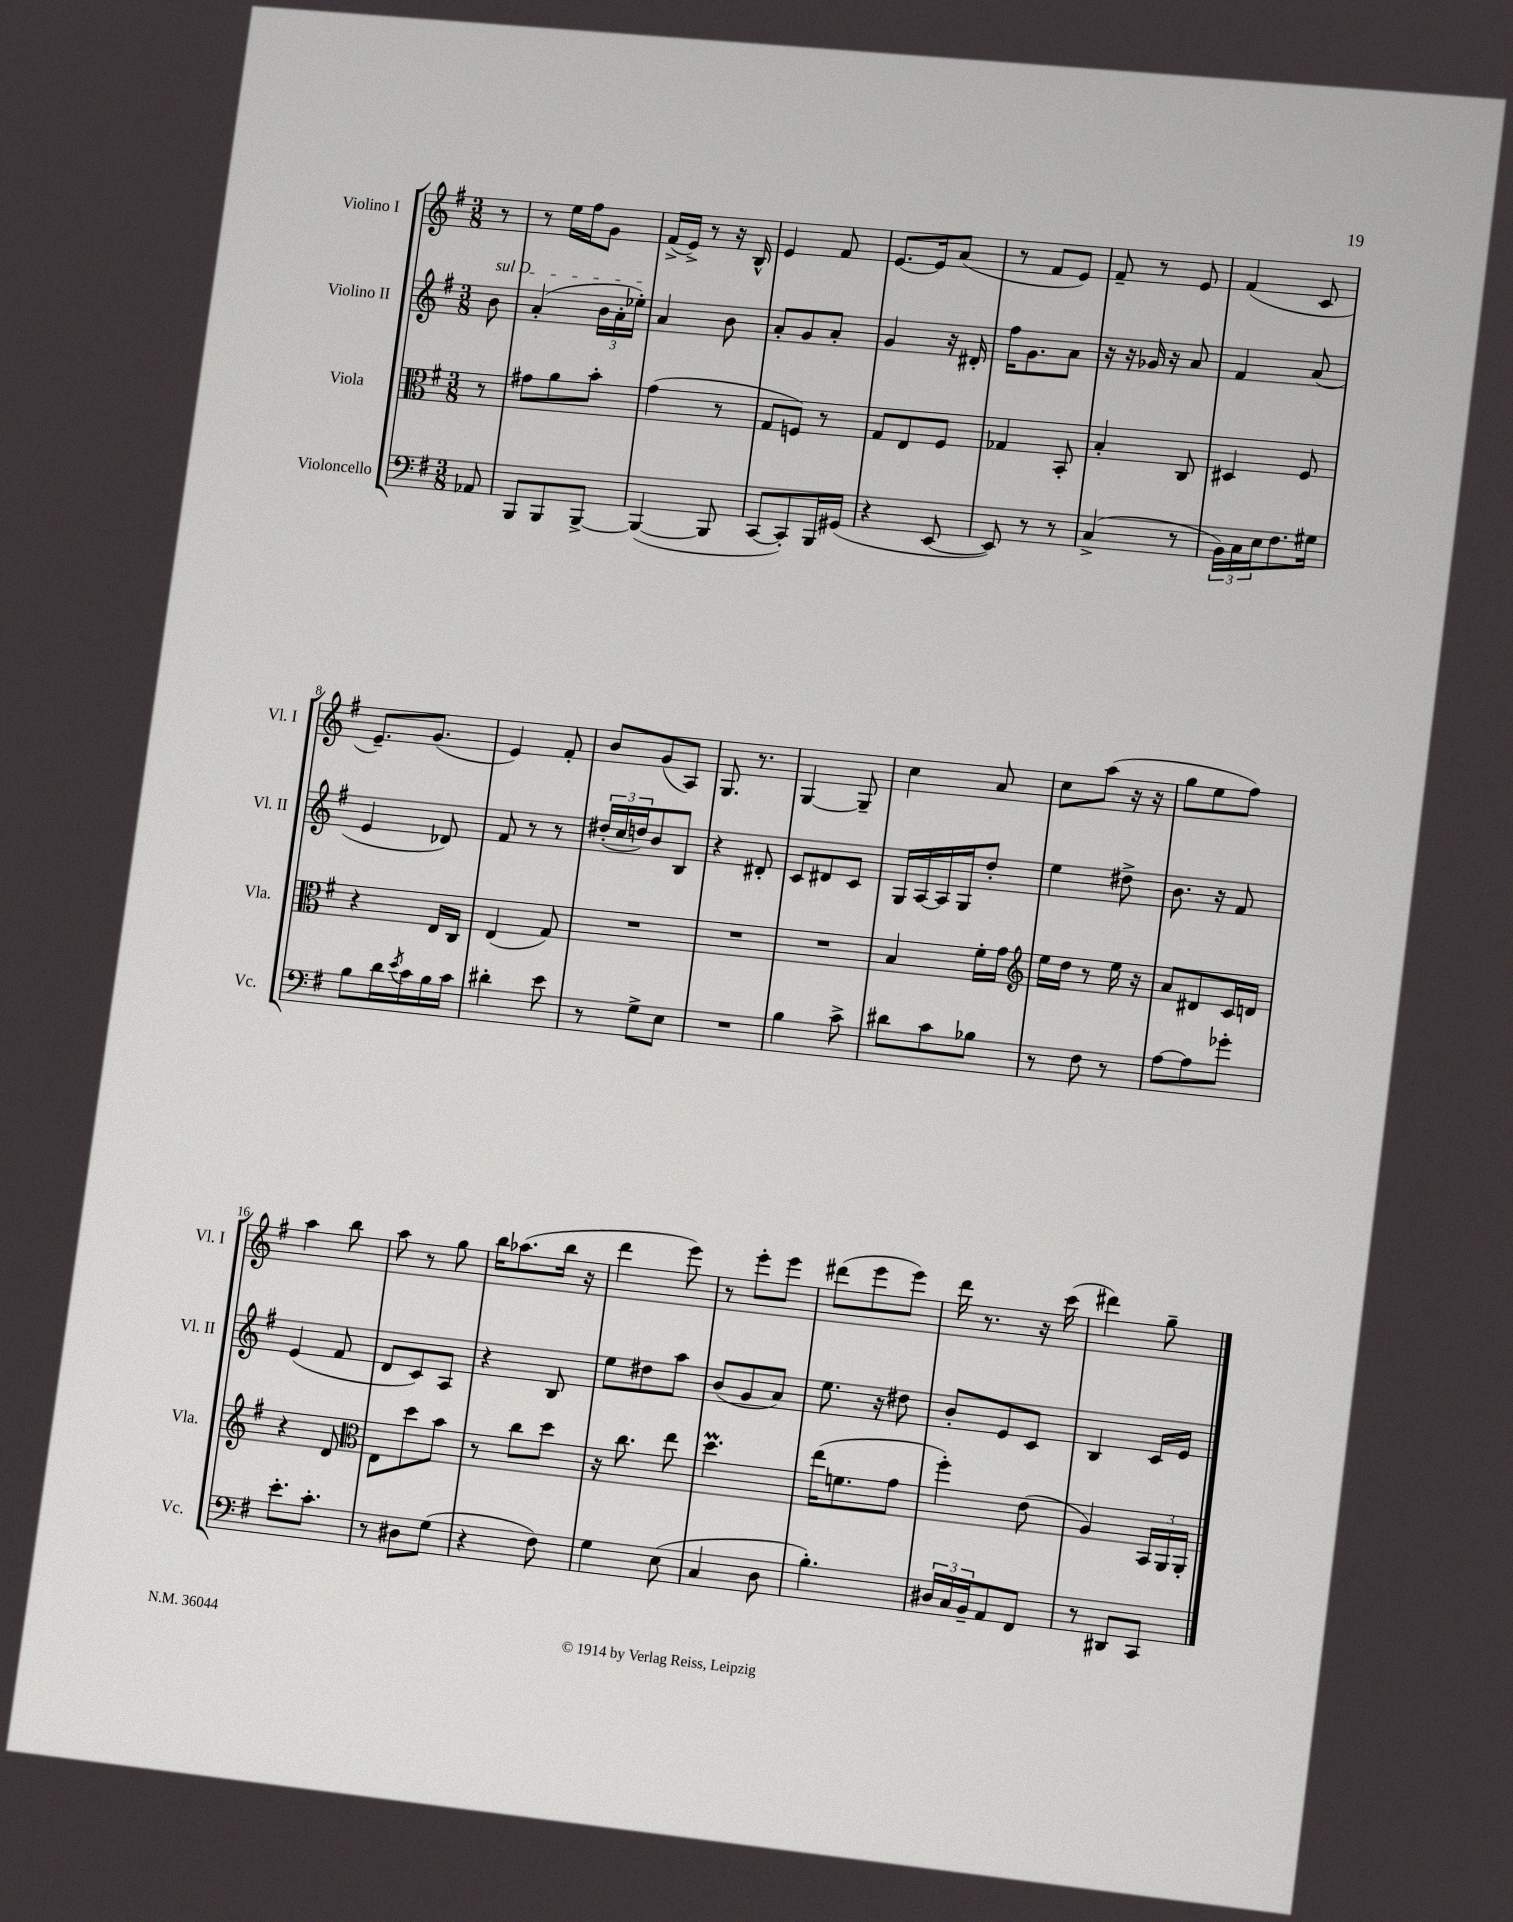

**kern	**kern	**kern	**kern
*staff4	*staff3	*staff2	*staff1
*clefF4	*clefC3	*clefG2	*clefG2
*k[f#]	*k[f#]	*k[f#]	*k[f#]
*M3/8	*M3/8	*M3/8	*M3/8
8AA-/	8r	8b\	8r
=	=	=	=
8BBB/L	8g#\L	(4a'/	8r
8BBB/	8a\	.	16ee\LL
.	.	.	16ff#\J
[8BBB^/J	8b'\J	24b\LL	8g\J
.	.	24a'\	.
.	.	24ee-'\JJ)	.
=	=	=	=
(4BBB/_	(4g\	4a/	(16f#^/LL
.	.	.	16e^/JJ)
.	.	.	8r
8BBB/]	8r	8b\	16r
.	.	.	16B^^/
=	=	=	=
[8CC/L	8G/L	8a'/L	4e/
8CC'/])	8F/J)	8g/	.
16BBB/L	8r	8a'/J	8f#/
(16GG#/JJ	.	.	.
=	=	=	=
4r	8G/L	4g/	[8.e/L
.	8E/	.	.
.	.	.	16e/]k
[8EE/	8F#/J	16r	(8a/J
.	.	16d#'/	.
=	=	=	=
8EE/])	4G-/	16ff#\LK	8r
.	.	8.g\	.
8r	.	.	8f#/L
8r	8BB'/	8a\J	8e/J)
=	=	=	=
(4C^/	4B'/	16r	8f#~/
.	.	16r	.
.	.	16g-/	8r
.	.	16r	.
8r	8C/	8a/	8e/
=	=	=	=
24BB\LL)	4D#/	4f#/	(4f#/
24C\	.	.	.
24E\J	.	.	.
8.F#\	.	.	.
.	8F#/	(8a/	8c/
16G#\Jk	.	.	.
=	=	=	=
8B\L	4r	4e/	8.e~/L)
16d\L	.	.	.
8qe/	.	.	.
16c\	.	.	(8.g/J
16B\	16E/LL	8d-/)	.
16c\JJ	16C/JJ	.	.
=	=	=	=
4d#'\	(4E/	8f#/	4e/)
.	.	8r	.
8e\	8G/)	8r	8f#'/
=	=	=	=
8r	4.r	(24dd#'/LL	8b/L
.	.	24cc/	.
.	.	24dd/J)	.
8G^\L	.	8b/	(8g/
8E\J	.	8B/J	8A/J)
=	=	=	=
4.r	4.r	4r	8.G/
.	.	.	8.r
.	.	8d#'/	.
=	=	=	=
4B\	4.r	8c/L	[4G/
.	.	8d#/	.
8c^\	.	8c/J	8G~/]
=	=	=	=
8d#\L	4B/	16G/LL	4cc\
.	.	[16A/	.
8c\	.	16A/]	.
.	.	16G/J	.
8B-\J	16f#'\LL	8dd'/J	8a/
.	16g\JJ	.	.
=	=	=	=
*	*clefG2	*	*
8r	16ee\LL	4ee\	8cc\L
.	16dd\JJ	.	.
8F#\	8r	.	(8aa\J
8r	16ee\	8dd#^\	16r
.	16r	.	16r
=	=	=	=
[8A\L	8a/L	8.b\	8gg\L
8A\]	8d#/	.	8ee\
.	.	16r	.
8g-'\J	16c/L	8f#/	8ff#\J)
.	16d/JJ	.	.
=	=	=	=
8.e'\L	4r	(4e/	4aa\
8.c'\J	.	.	.
.	8d/	8f#/	8bb\
=	=	=	=
*	*clefC3	*	*
8r	8E\L	8d/L	8aa\
8D#\L	8dd\	8c/)	8r
(8G\J	8b\J	8A/J	8gg\
=	=	=	=
4r	8r	4r	16bb\LK
.	.	.	(8.aa-\
.	8cc\L	.	.
8F#\)	8dd\J	8B/	16bb\Jk
.	.	.	16r
=	=	=	=
4G\	16r	8ee\L	4ddd\
.	8.cc\	.	.
.	.	8dd#\	.
(8E\	8ee\	8aa\J	8eee\)
=	=	=	=
4C/	4.dd\	(8b/L	8r
.	.	8g/	8eee'\L
8D\	.	8a/J)	8eee\J
=	=	=	=
4.B'\)	(16ee\LK	8.ee\	(8ddd#\L
.	8.f\	.	.
.	.	.	8eee\
.	.	16r	.
.	8g\J	8dd#\	8eee\J)
=	=	=	=
24D#/LL	4ff#'\)	8b'/L	16ddd\
24C/	.	.	.
.	.	.	8.r
24BB~/J	.	.	.
8AA/	.	8e/	.
8FF#/J	(8e\	8c/J	16r
.	.	.	(16ccc\
=	=	=	=
8r	4A/)	4B/	4ddd#\)
8DD#/L	.	.	.
8CC/J	24BB/LL	16c/LL	8gg~\
.	24AA/	.	.
.	.	16e/JJ	.
.	24AA'/JJ	.	.
==	==	==	==
*-	*-	*-	*-
